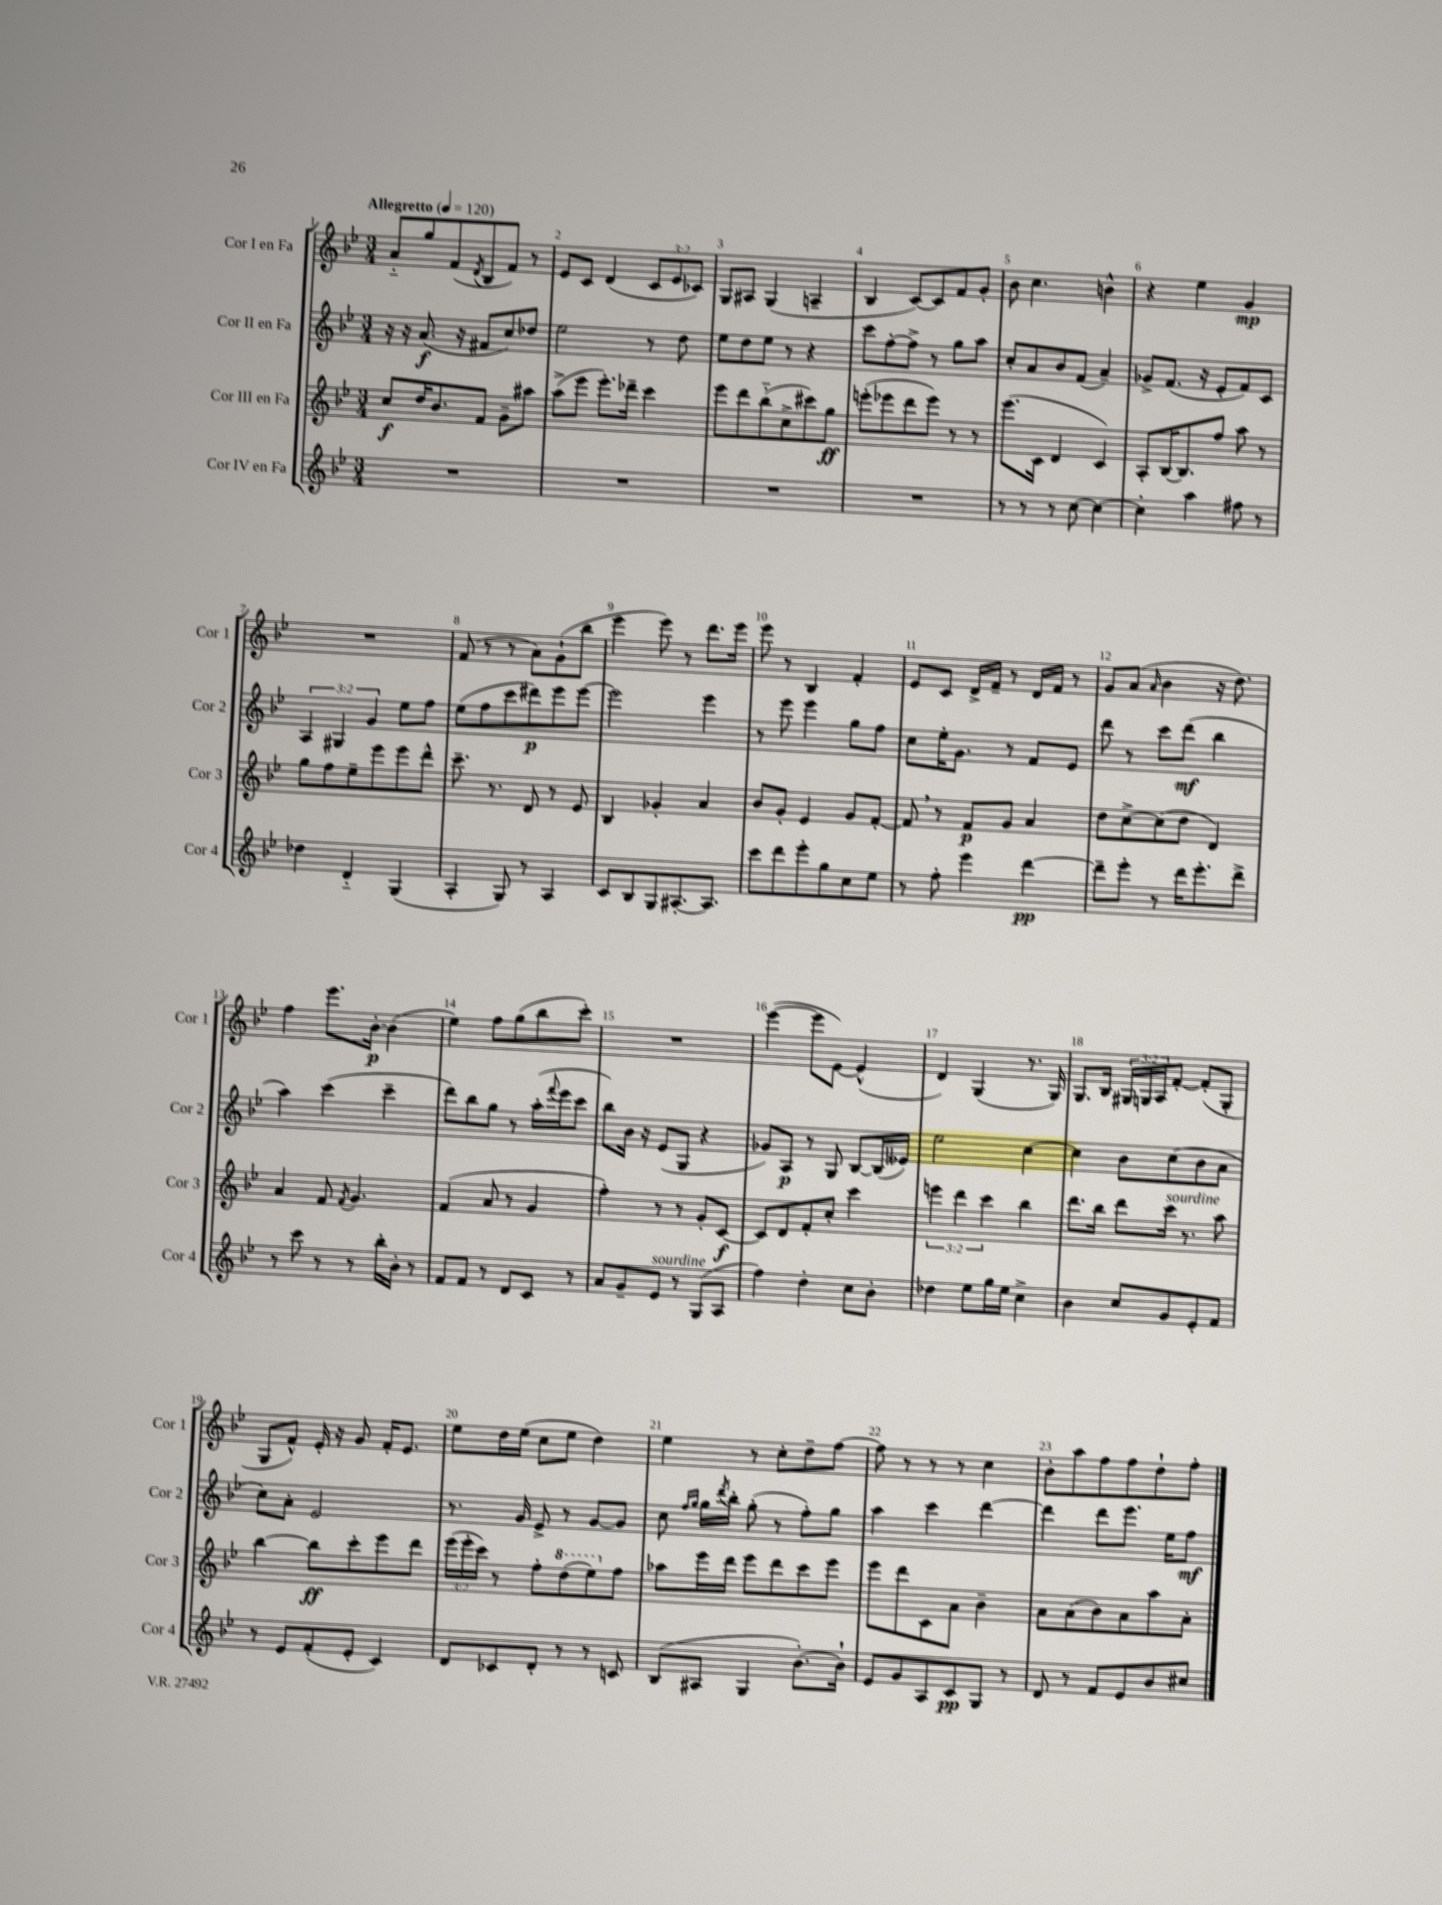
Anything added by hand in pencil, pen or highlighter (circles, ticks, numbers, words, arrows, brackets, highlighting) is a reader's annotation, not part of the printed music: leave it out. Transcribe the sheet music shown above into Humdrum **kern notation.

**kern	**dynam	**kern	**dynam	**kern	**dynam	**kern	**dynam
*part4	*part4	*part3	*part3	*part2	*part2	*part1	*part1
*staff4	*staff4	*staff3	*staff3	*staff2	*staff2	*staff1	*staff1
*I"Cor IV en Fa	*	*I"Cor III en Fa	*	*I"Cor II en Fa	*	*I"Cor I en Fa	*
*I'Cor 4	*	*I'Cor 3	*	*I'Cor 2	*	*I'Cor 1	*
*clefG2	*	*clefG2	*	*clefG2	*	*clefG2	*
*k[b-e-]	*	*k[b-e-]	*	*k[b-e-]	*	*k[b-e-]	*
*M3/4	*	*M3/4	*	*M3/4	*	*M3/4	*
*MM120	*	*MM120	*	*MM120	*	*MM120	*
=1	=1	=1	=1	=1	=1	=1	=1
!	!	!	!	!	!	!LO:TX:a:B:t=Allegretto	!
2.r	.	8cc/L	f	16r	.	8a/L	.
.	.	.	.	16r	.	.	.
.	.	16dd/K	.	(8.a/	f	8gg/	.
.	.	8.b-/	.	.	.	.	.
.	.	.	.	.	.	(8f/	.
.	.	.	.	16r	.	.	.
.	.	.	.	.	.	8qd/	.
.	.	8f/J	.	8f#X/L	.	8B-/	.
.	.	8g~\L	.	8cc/)	.	8f/J)	.
.	.	8aa#X\J	.	8dd-X/J	.	8r	.
=2	=2	=2	=2	=2	=2	=2	=2
2.r	.	(8aa^\L	.	2ee-\	.	8e-/L	.
.	.	8eee-\J	.	.	.	8c/J	.
.	.	8.eee-'\L)	.	.	.	(4d/	.
.	.	16ddd-X~\Jk	.	.	.	.	.
.	.	4ccc\	.	8r	.	12c/L	.
.	.	.	.	.	.	12e-/	.
.	.	.	.	8dd\	.	.	.
.	.	.	.	.	.	12c-X/J)	.
=3	=3	=3	=3	=3	=3	=3	=3
2.r	.	8eee-\L	.	8ee-\L	.	8G/L	.
.	.	8ddd\	.	8dd\	.	8A#X/J	.
.	.	(8bb-\	.	8ee-\J	.	(4G/	.
.	.	8cc^\	.	8r	.	.	.
.	.	8ccc#X\)	.	4r	.	4An~/	.
.	.	8gg\J	ff	.	.	.	.
=4	=4	=4	=4	=4	=4	=4	=4
2.r	.	(8eeen'\L	.	8ccc\L	.	4B-/	.
.	.	8eee-X\	.	[8ff'\	.	.	.
.	.	8ddd\	.	8ff^\J]	.	[8c/L)	.
.	.	8eee-\J)	.	8r	.	8c/]	.
.	.	8r	.	8gg\L	.	8f/	.
.	.	8r	.	8aa\J	.	8g'/J	.
=5	=5	=5	=5	=5	=5	=5	=5
8r	.	(8.eee-\L	.	8cc'/L	.	8b-\	.
8r	.	.	.	8a/	.	4.cc\	.
.	.	16c\Jk	.	.	.	.	.
8r	.	4d/	.	8b-/	.	.	.
[8cc\	.	.	.	(8f/J	.	.	.
4cc\_	.	4c/)	.	4a~/)	.	4bn^^\	.
=6	=6	=6	=6	=6	=6	=6	=6
4cc'\]	.	8A'/L	.	8g-X^/L	.	4r	.
.	.	[16B-/K	.	(8.f/J	.	.	.
.	.	8.B-/]	.	.	.	.	.
4aa\	.	.	.	.	.	4ee-\	.
.	.	.	.	16r	.	.	.
.	.	8ff/J	.	8e-'/L	.	.	.
8ff#X\	.	8aa\	.	8f/)	.	4g/	mp
8r	.	8r	.	8c/J	.	.	.
!!LO:LB:g=z
=7	=7	=7	=7	=7	=7	=7	=7
4dd-X\	.	8gg\L	.	6A/	.	2.r	.
.	.	8ff\	.	.	.	.	.
.	.	.	.	6G#X/	.	.	.
4d/	.	8ee-~\	.	.	.	.	.
.	.	.	.	6g/	.	.	.
.	.	8eee-\	.	.	.	.	.
(4G/	.	8eee-\	.	8ee-\L	.	.	.
.	.	8ddd^^\J	.	8ff\J	.	.	.
=8	=8	=8	=8	=8	=8	=8	=8
4A'/	.	8.ccc~\	.	(8ee-\L	.	(8f/	.
.	.	.	.	8ff\	.	8r	.
.	.	8.r	.	.	.	.	.
8G/)	.	.	.	8ccc\	.	8r	.
8r	.	8d/	.	8ddd#X\)	p	8a\L)	.
4A/	.	8r	.	8eee-\	.	(8g`\	.
.	.	8e-/	.	[8eee-\J	.	8bb-\J	.
=9	=9	=9	=9	=9	=9	=9	=9
8c/L	.	4B-/	.	2eee-\]	.	4eee-\	.
8B-/	.	.	.	.	.	.	.
8G/	.	4g-X'/	.	.	.	8eee-\)	.
[8.A#X'/	.	.	.	.	.	8r	.
.	.	4a/	.	4eee-\	.	8.ddd\L	.
8.A#/J]	.	.	.	.	.	.	.
.	.	.	.	.	.	16eee-\Jk	.
=10	=10	=10	=10	=10	=10	=10	=10
8ccc\L	.	8b-/L	.	8r	.	8eee-\	.
8ddd\	.	8g'/J	.	8eee-\	.	8r	.
8eee-'\	.	4e-/	.	4eee-\	.	4B-/	.
8gg\	.	.	.	.	.	.	.
8cc\	.	8g/L	.	8gg\L	.	4f'/	.
8ee-\J	.	[8f'/J	.	8ff\J	.	.	.
=11	=11	=11	=11	=11	=11	=11	=11
8r	.	8f,/]	.	8cc\L	.	8e-/L	.
8ff'\	.	8r	.	16ee-'\K	.	8c/J	.
.	.	.	.	8.g\J	.	.	.
4eee-\	.	8f/L	p	.	.	16d^/LL	.
.	.	.	.	.	.	16f~/JJ	.
.	.	8g/J	.	8r	.	8r	.
[4ddd\	pp	4a/	.	8f/L	.	16d/LL	.
.	.	.	.	.	.	16f/JJ	.
.	.	.	.	8e-/J	.	8r	.
=12	=12	=12	=12	=12	=12	=12	=12
8ddd~\L]	.	8dd\L	.	8ddd\	.	8g/L	.
8eee-'\J	.	[8cc^\	.	8r	.	(8a/J	.
.	.	.	.	.	.	16qqa/	.
8r	.	(8cc\]	.	8ccc\L	.	4b-\	.
16ddd\KL	.	8dd\J	.	(8ddd\J	mf	.	.
8.eee-'\	.	.	.	.	.	.	.
.	.	4d/)	.	4bb-\	.	16r	.
.	.	.	.	.	.	8.dd\)	.
8ddd^\J	.	.	.	.	.	.	.
!!LO:LB:g=z
=13	=13	=13	=13	=13	=13	=13	=13
8r	.	4a/	.	4aa\)	.	4ff\	.
8ccc\	.	.	.	.	.	.	.
8r	.	8f/	.	(4ccc\	.	8.eee-\L	.
.	.	8qf/	.	.	.	.	.
8r	.	4.g/	.	.	.	.	.
.	.	.	.	.	.	[16b-'\Jk	p
16bb-'\LL	.	.	.	4ccc~\	.	(4b-\]	.
16b-'\JJ	.	.	.	.	.	.	.
8r	.	.	.	.	.	.	.
=14	=14	=14	=14	=14	=14	=14	=14
8f/L	.	(4f/	.	8ddd\L)	.	4ee-\)	.
8f/J	.	.	.	8bb-\	.	.	.
8r	.	8a/	.	8gg\J	.	8ff\L	.
8d/L	.	8r	.	8r	.	(8gg\	.
8c/J	.	4g/	.	(16aa'\LL	.	8bb-\	.
.	.	.	.	8qqfff/	.	.	.
.	.	.	.	16eee-\J	.	.	.
8r	.	.	.	8ccc\J	.	8ccc'\J)	.
=15	=15	=15	=15	=15	=15	=15	=15
8a/L	.	4ff'\)	.	8bb-\L)	.	2.r	.
8g~/	.	.	.	16b-\Jk	.	.	.
.	.	.	.	16r	.	.	.
!LO:TX:a:i:t=sourdine	!	!	!	!	!	!	!
8e-/J	.	8r	.	(8e-/L	.	.	.
8r	.	8r	.	8G/J	.	.	.
(8G/L	.	8g'/L	.	4r	.	.	.
8A/J	.	[8c/J	f	.	.	.	.
=16	=16	=16	=16	=16	=16	=16	=16
4ff\)	.	8c/L]	.	8g-X/L)	.	([4eee-\	.
.	.	8d/	.	8A/J	p	.	.
4dd'\	.	8f'/	.	8r	.	8eee-\L]	.
.	.	8cc'/J	.	8G/	.	[8e-\J)	.
8cc\L	.	4ccc\	.	[8B-/L	.	(4e-^^/]	.
8b-'\J	.	.	.	(16B-/L]	.	.	.
.	.	.	.	16e--X/JJ)	.	.	.
=17	=17	=17	=17	=17	=17	=17	=17
4dd-X\	.	6eeen\	.	2ee-\	.	4d/)	.
.	.	6ddd\	.	.	.	.	.
8ee-\L	.	.	.	.	.	(4G/	.
.	.	6ccc\	.	.	.	.	.
16gg\L	.	.	.	.	.	.	.
16ee-\JJ	.	.	.	.	.	.	.
4cc^\	.	4bb-\	.	[4cc\	.	8.r	.
.	.	.	.	.	.	16G/)	.
=18	=18	=18	=18	=18	=18	=18	=18
4b-\	.	8.ddd\L	.	4cc\]	.	8.G/L	.
.	.	16bb-\Jk	.	.	.	16B-/Jk	.
8cc/L	.	8ddd\L	.	8b-\L	.	24G#X/LL	.
.	.	.	.	.	.	24Gn/	.
.	.	.	.	.	.	24A/J	.
!	!	!LO:TX:a:i:t=sourdine	!	!	!	!	!
8g/	.	16ccc\Jk	.	(8cc\	.	[8f'/J	.
.	.	8.r	.	.	.	.	.
8e-'/	.	.	.	8b-\	.	(8f'/L]	.
8f/J	.	8aa\	.	8a\J	.	8G'/J	.
!!LO:LB:g=z
=19	=19	=19	=19	=19	=19	=19	=19
8r	.	[4bb-\	.	8cc\L)	.	8G/L	.
8e-/L	.	.	.	8a'\J	.	8f^^/J)	.
(8f'/	.	8bb-\L]	ff	2e-/	.	16e-'/	.
.	.	.	.	.	.	16r	.
8e-'/J	.	8ccc'\	.	.	.	8g/	.
4c/)	.	8eee-\	.	.	.	16f'/KL	.
.	.	.	.	.	.	8.e-/J	.
.	.	8ddd\J	.	.	.	.	.
=20	=20	=20	=20	=20	=20	=20	=20
8d/L	.	(24eee-\LL	.	8.r	.	8ee-\L	.
.	.	24eee-'\	.	.	.	.	.
.	.	24ccc\JJ)	.	.	.	.	.
8c-X/	.	8r	.	.	.	16dd\L	.
.	.	.	.	16g/	.	(16ee-\JJ	.
8d'/J	.	8ff'\L	.	8e-^/	.	8cc\L	.
*	*	*8va	*	*	*	*	*
8r	.	(8ddd\	.	8r	.	8ee-\J	.
8r	.	8eee-\)	.	[8g/L	.	4dd\)	.
*	*	*X8va	*	*	*	*	*
8cn/	.	8ff\J	.	8g/J]	.	.	.
=21	=21	=21	=21	=21	=21	=21	=21
(8B-/L	.	8aa-X\L	.	8cc\	.	4ee-\	.
.	.	.	.	16qqff/LL	.	.	.
.	.	.	.	16qqgg/JJ	.	.	.
8A#X/J	.	16eee-\L	.	16gg\LL	.	.	.
.	.	.	.	8qddd/	.	.	.
.	.	16ddd\JJ	.	16bb-'\JJ	.	.	.
4G/	.	8eee-\L	.	(8gg'\	.	8r	.
.	.	8ddd\	.	8r	.	8cc'\L	.
[8.b-'\L)	.	8ccc\	.	8ff'\L)	.	8dd~\	.
.	.	8eee-\J	.	8gg\J	.	[8ff\J	.
16b-`\Jk]	.	.	.	.	.	.	.
=22	=22	=22	=22	=22	=22	=22	=22
8e-/L	.	8eee-\L	.	4aa\	.	8ff\]	.
8g/	.	8ddd\	.	.	.	8r	.
8A/	.	8c\	.	4ccc\	.	8r	.
8c/	pp	8a\J	.	.	.	8r	.
8G/J	.	4b-~\	.	[4ddd\	.	4cc\	.
8r	.	.	.	.	.	.	.
=23	=23	=23	=23	=23	=23	=23	=23
8d/	.	8a\L	.	4ddd\]	.	8b-'\L	.
8r	.	(8a\	.	.	.	8aa\	.
8f/L	.	8b-\)	.	8ddd\L	.	8ff\	.
8e-/	.	8a\	.	8.eee-\J	.	8ff\	.
8b-/	.	8aa\	.	.	.	8dd`\	.
.	.	.	.	16ee-\KL	.	.	.
8cc#X/J	.	8a'\J	.	8ff\J	mf	8ff'\J	.
==	==	==	==	==	==	==	==
*-	*-	*-	*-	*-	*-	*-	*-
